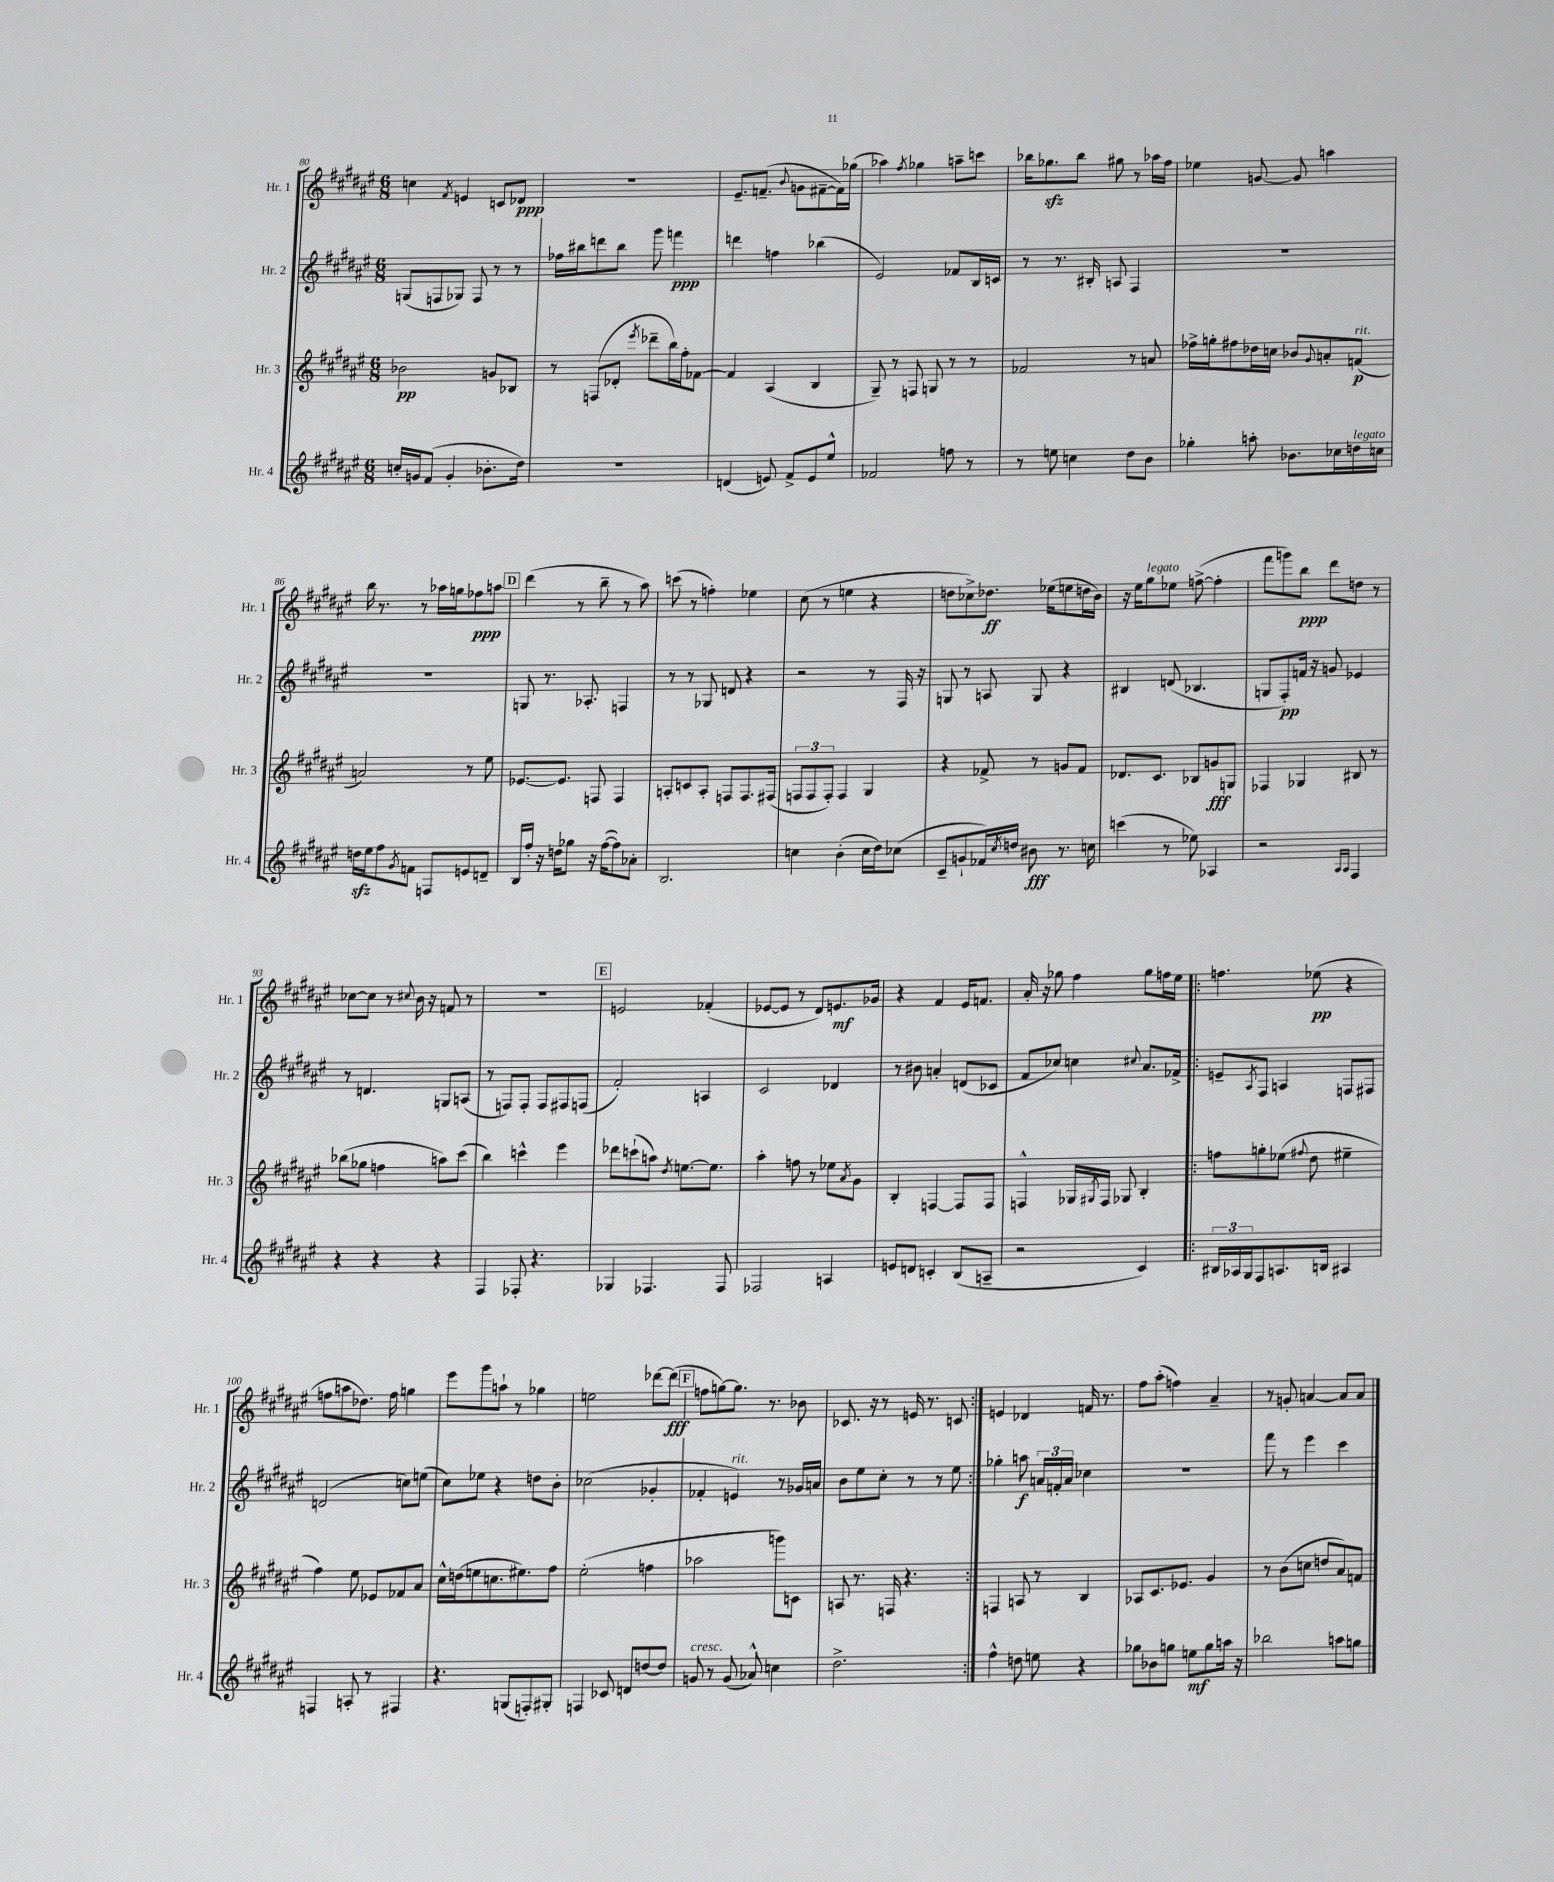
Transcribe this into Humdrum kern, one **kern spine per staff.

**kern	**kern	**kern	**kern
*staff4	*staff3	*staff2	*staff1
*clefG2	*clefG2	*clefG2	*clefG2
*k[f#c#g#d#a#e#]	*k[f#c#g#d#a#e#]	*k[f#c#g#d#a#e#]	*k[f#c#g#d#a#e#]
*M6/8	*M6/8	*M6/8	*M6/8
16cc'/LL	2b-\	(8G/L	4cc\
16g/J	.	.	.
(8f#/J	.	8F/	.
.	.	.	8qf#/
4g'/	.	8G-/J)	4e/
.	.	8F/	.
8.b-'\L	8g/L	8r	8c/L
.	8B-/J	8r	8d-/J
16dd#\Jk)	.	.	.
=	=	=	=
2.r	8r	16ff-\LL	2.r
.	.	16bb#\J	.
.	(8F/L	8ddd\	.
.	8d-'/J	8bb#\J	.
.	8qeee#/	.	.
.	8ddd-~\L	8ggg#\	.
.	16bb\L)	4fff\	.
.	16ff#'\J	.	.
.	[8f-\J	.	.
=	=	=	=
(4d/	4f-/]	4ddd\	8.e#~/L
.	.	.	(8.f~/J
8e/)	(4A#/	4ff\	.
.	.	.	8qqb/
8f#^/L	.	.	8g\L
8e/	4B/	(4bb-\	[8f#~\
8ee#^^/J	.	.	16f#\]L)
.	.	.	(16gg-\JJ
=	=	=	=
2f-/	8G#~/)	2e#/)	4aa-\)
.	8r	.	.
.	.	.	8qff#/
.	8F/	.	4gg-\
.	8G/	.	.
8ff\	8r	8f-/L	8aa~\L
8r	8r	16B/L	8ccc\J
.	.	16c/JJ	.
=	=	=	=
8r	2f-/	8r	16bb-\LK
.	.	.	8.gg-\
8ee\	.	8.r	.
4cc\	.	.	8bb-\J
.	.	16B#'/	.
.	.	8A/	8gg#\
8dd#\L	8r	4F#/	8r
8b\J	8a/	.	16aa-\LL
.	.	.	16ff#\JJ
=	=	=	=
4gg-'\	16ff-^\LL	2.r	4ee-\
.	16gg'\J	.	.
.	8ff#\	.	.
8aa'\	16dd-\L	.	[8g/
.	16cc\JJ	.	.
8.b-\L	8b-/L	.	8g/]
.	8qqg#/	.	.
.	8a'/	.	4aa\
16cc-\L	.	.	.
16dd\	(8f/J	.	.
16cc\JJ	.	.	.
=	=	=	=
16dd\LL	2a/)	2.r	16bb\
16ee#\J	.	.	8.r
8ff#\	.	.	.
8qg#/	.	.	.
8f\J	.	.	8r
8F/L	.	.	16aa-\LL
.	.	.	16gg\J
8e/	8r	.	8ff-\
8d~/J	8ee#\	.	8aa\J
=	=	=	=
16B/LL	[8.e-/L	8G/	(4ddd#\
16ff#'/JJ	.	.	.
16r	.	8.r	.
16dd\LK	8.e-/]J	.	.
8gg-\J	.	.	8r
.	.	8.A-'/	.
16r	8F/	.	8bb~\
([16ff#\LK	.	.	.
8ff#\])	4F/	4F/	8r
8a-'\J	.	.	8aa#\)
=	=	=	=
2.B/	8A'/L	8r	(8ccc\
.	8c/	8r	8r
.	8A'/J	8G-/	4ff'\)
.	8F/L	8d/	.
.	8.F/	4r	4ee-\
.	(16F#/Jk	.	.
=	=	=	=
4cc\	12F/L	2r	(8cc#\
.	12F/	.	.
.	.	.	8r
.	12F'/J)	.	.
(4b'\	4F/	.	4ee\
16cc\LL	4G#/	8r	4r
16dd#\J)	.	.	.
(8cc-\J	.	16F#/	.
.	.	16r	.
=	=	=	=
8c#~/L	4r	8G/	8dd\L
8g`/	.	8r	8cc-^\)
16f-/L)	8f-^/	8A/	8.dd-\J
8qcc#/	.	.	.
16dd/JJ	.	.	.
8b#\	8r	8G/	.
.	.	.	(16ee-\LK
8.r	8g/L	4r	8ee\
.	8f-/J	.	16dd\L
16cc\	.	.	16b\JJ)
=	=	=	=
(4ccc\	8.d-/L	4B#/	16r
.	.	.	16ee#\LK
.	.	.	8gg#\
.	8.c#/J	.	.
8r	.	(8d/	8ee-\J
8ee-\)	8B-/L	4.B-/	([8ff^\
4A-/	8g/	.	4ff'\]
.	8G/J	.	.
=	=	=	=
2r	4F-/	8G/L	8fff#\L
.	.	8F#'/)	8ggg\)
.	4G-/	16f/Jk	8bb\J
.	.	16r	.
.	.	8g/	8ddd#\L
16qqA#/LL	.	.	.
16qqA#/JJ	.	.	.
4F#/	8B#/	4e-/	8dd\J
.	8r	.	8r
=	=	=	=
4r	(8bb-\L	8r	[8cc-\L
.	8gg-\J	4.d/	8cc-\]J
4r	4ff\	.	8r
.	.	.	8qqcc#/
.	.	.	16b\
.	.	.	16r
4r	8aa\L)	8G/L	8f/
.	(8ccc#\J	(8A/J	8r
=	=	=	=
4F#/	4bb\)	8r	2.r
.	.	8F/L)	.
8F-'/	4ccc^^\	8F'/J	.
4.r	.	8F/L	.
.	4eee#\	8F#/	.
.	.	(8F/J	.
=	=	=	=
4G-/	8ddd-\L	2f#'/)	2e/
.	(8ccc`\	.	.
4.F-/	8aa\J)	.	.
.	8qdd#/	.	.
.	[8.ee\L	.	.
.	.	4A/	(4f-'/
.	8.ee\]J	.	.
8F-/	.	.	.
=	=	=	=
2F-/	4aa#'\	2c#/	[8e-/L
.	.	.	8e-/]J
.	8ff\	.	8r
.	8r	.	8d#/L)
4A/	8ee-\L	4d-/	8.e/
.	8qa#/	.	.
.	8g#\J	.	.
.	.	.	16g-/Jk
=	=	=	=
8e/L	4B'/	8r	4r
8d/J	.	8b#\	.
4c'/	[4F/	4a'/	4f#/
(8B/L	8F/]L	(8d/L	16e#/LK
.	.	.	8.f/J
8A~/J	8F/J	8c-/J	.
=	=	=	=
2r	4F^^/	8f#/L	16a#'/
.	.	.	16r
.	.	8cc-/J)	8gg-\
.	16G-/LL	4cc\	4ff#\
.	8qG#/	.	.
.	16F/JJ	.	.
.	8G-/	.	.
.	.	8qqcc#/	.
4c#/)	4B'/	8.a#/L	8gg-\L
.	.	.	16ff\L
.	.	16f-^/Jk	16ee#\JJ
=!|:	=!|:	=!|:	=!|:
24B#/LL	8ff\L	8e~/L	4.ff\
24A-/	.	.	.
24G#/J	.	.	.
.	.	8qA#/	.
8F#/	8gg'\	8F#/J	.
8.A/	(8ee-\J	4A/	.
.	8qqff#/	.	.
.	8dd#\	.	(8ee-\
16B/Jk	.	.	.
4A#/	4ee#~\	8F/L	4r
.	.	8F#/J	.
=	=	=	=
4F/	4ff#\)	(2d/	8ff\L
.	.	.	8aa\
8A'/	8ee#\	.	8.dd-\J)
8r	8e-/L	.	.
.	.	.	16ff\
4F#/	8f-/	8cc\L)	4gg\
.	8a#/J	(8ee\J	.
=	=	=	=
4.r	16cc#^^\LL	8cc#\L)	8eee#\L
.	(16dd\J	.	.
.	8ee\	8ee-\J	8ggg#\
.	8.cc\	4r	8aa`\J
(8G/L	.	.	8r
.	8.ee#\)	.	.
8F'/)	.	8dd\L	4gg-\
8G#'/J	8ff#\J	8b'\J	.
=	=	=	=
4F/	(2ee#'\	(2cc-\	2ee\
8c-/	.	.	.
8d/L	.	.	.
[8dd/	4ff\	4g-'/	[8ddd-\L
8dd/]J	.	.	(8ddd-\]J
=	=	=	=
8g/	2aa-\	4f-'/	8ff\L
8r	.	.	[8gg\)
(8g/	.	4e/)	8.gg\]J
8a-^^/)	.	.	.
.	.	.	8.r
4cc\	8ggg\L)	8r	.
.	8c\J	16g-/LL	8b-\
.	.	16a/JJ	.
=	=	=	=
2.dd#^\	8A/	8b\L	8.c-/
.	8.r	8ee#\	.
.	.	.	16r
.	.	8cc#'\J	8r
.	16F/	.	.
.	4.r	8r	16e/
.	.	.	8.r
.	.	8r	.
.	.	8ee#\	8c/
=:|!	=:|!	=:|!	=:|!
4ff#^^\	4F/	4gg-'\	4e/
8dd\	8A/	8aa\	4d-/
8ee\	8r	24a/LL	.
.	.	24f'/	.
.	.	24a/JJ	.
4r	4B/	4cc-\	16f/
.	.	.	8.r
=	=	=	=
8gg-\L	8A-/L	2.r	8ff#\L
8b-\	8.c#/	.	(8aa#'\J
8gg\J	.	.	4ff\)
.	8.e-/J	.	.
8ee\L	.	.	.
8gg\	4g#/	.	4a#~/
16aa\Jk	.	.	.
16r	.	.	.
=	=	=	=
2bb-\	8r	8fff#\	8r
.	(8b\L	8r	8g'/
.	8cc\J	4eee#\	[4a/
.	8dd/L	.	.
8aa\L	8a#/)	4ccc#\	8a/]L
8gg\J	8f/J	.	8a/J
==	==	==	==
*-	*-	*-	*-
